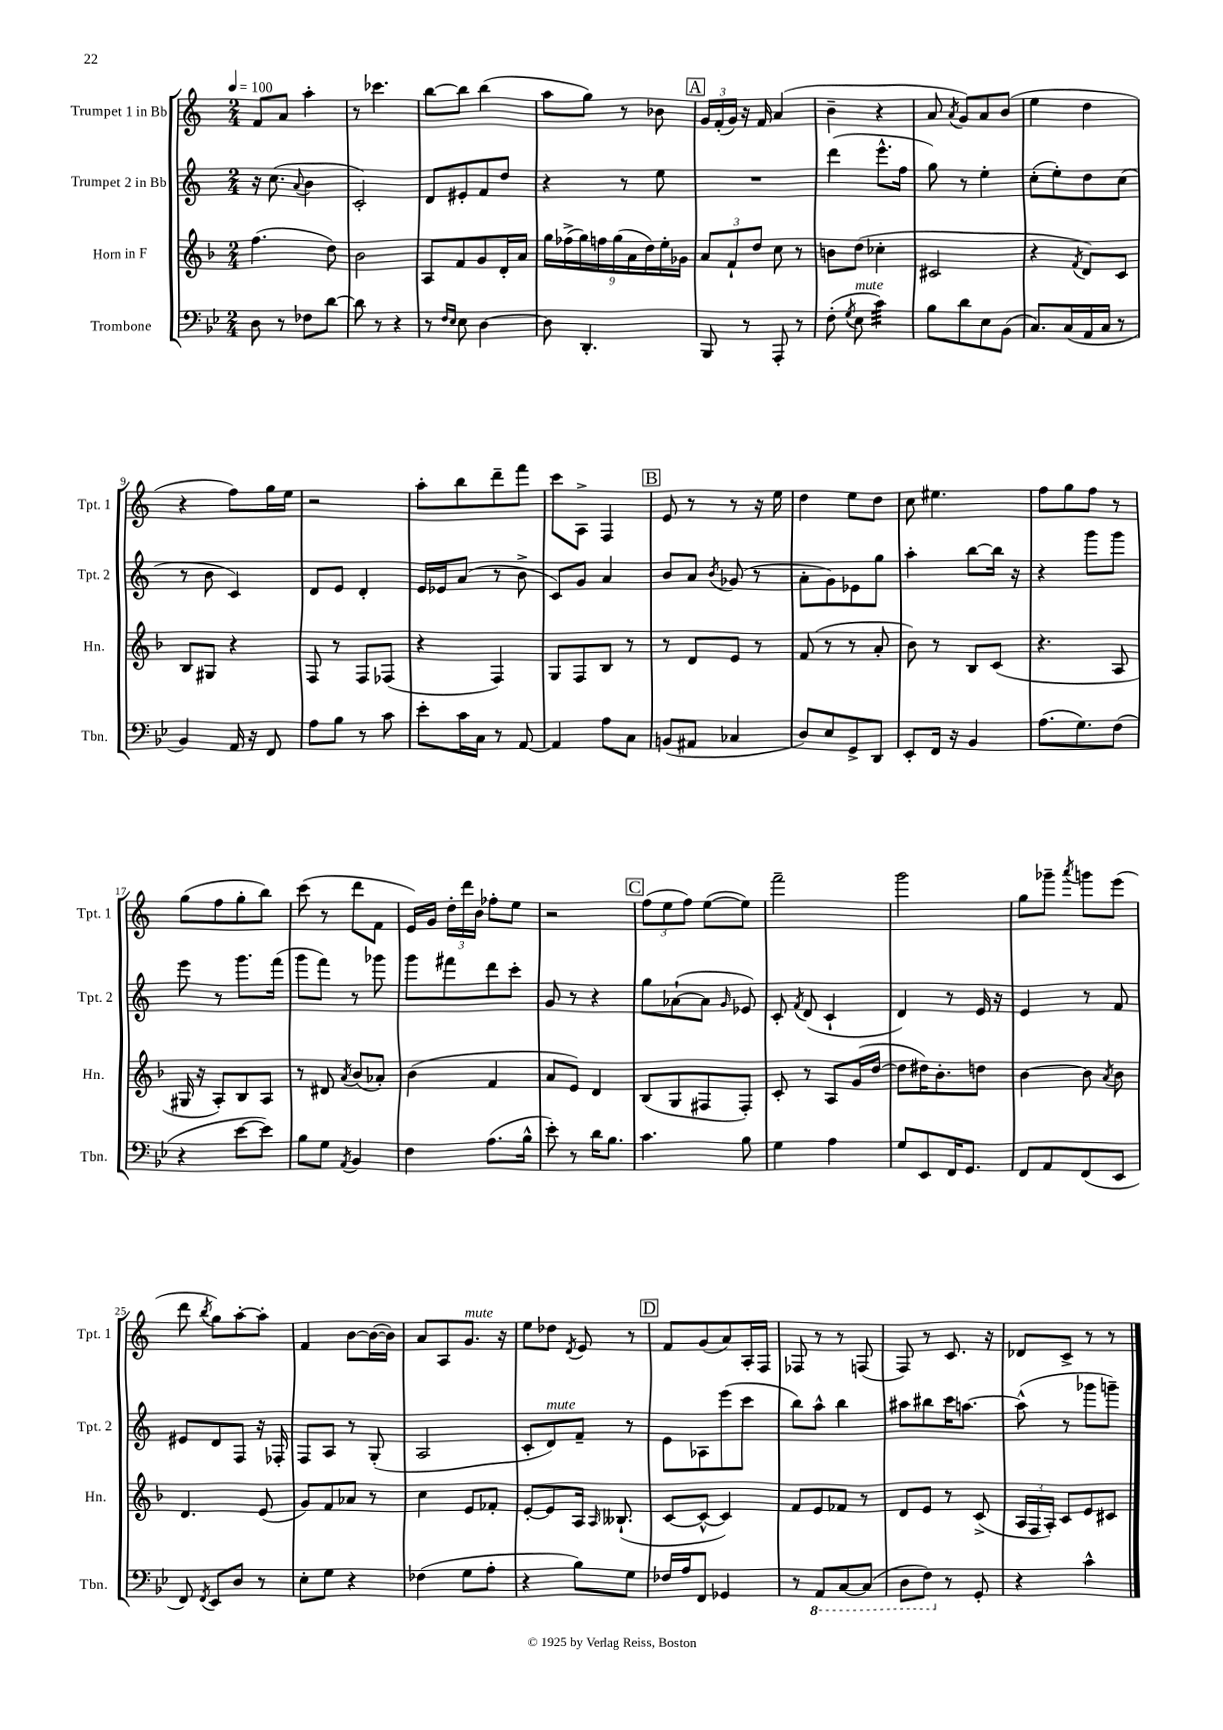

**kern	**kern	**kern	**kern
*staff4	*staff3	*staff2	*staff1
*clefF4	*clefG2	*clefG2	*clefG2
*k[b-e-]	*k[b-]	*k[]	*k[]
*M2/4	*M2/4	*M2/4	*M2/4
*MM100	*MM100	*MM100	*MM100
8D	(4.ff	16r	8f
.	.	(8.cc	.
8r	.	.	8a
.	.	8qqa	.
8F-	.	4b	4aa'
[8d	8dd)	.	.
=	=	=	=
8d]	2b-	2c')	8r
8r	.	.	4.ccc-
4r	.	.	.
=	=	=	=
8r	8A	8d	[8bb
16qqF	.	.	.
16qqE-	.	.	.
8E-	8f	8e#'	8bb]
[4D	8g	8f	(4bb
.	16d'	8dd	.
.	16a	.	.
=	=	=	=
8D]	18gg	4r	8aa
.	(18ff-^	.	.
.	18gg)	.	.
4.DD'	.	.	8gg)
.	18ff	.	.
.	(18gg	.	.
.	.	8r	8r
.	18a	.	.
.	18dd)	.	.
.	.	8ee	8b-
.	18ee'	.	.
.	18g-	.	.
=	=	=	=
8BBB-	12a	2r	24g
.	.	.	(24f'
.	12f`	.	24g)
8r	.	.	16r
.	12dd	.	.
.	.	.	16f
8AAA'	8cc	.	(4a
8r	8r	.	.
=	=	=	=
(8F'	8b	(4ddd	4b~
8qG	.	.	.
8E-	(8dd	.	.
4c)	4cc-'	8.eee^^	4r
.	.	16ff	.
=	=	=	=
8B-	2c#	8gg)	8a
.	.	.	8qa
8d	.	8r	8g)
8E-	.	4ee'	8a
(8BB-	.	.	(8b
=	=	=	=
8.C)	4r	(8cc'	4ee
.	.	8ee')	.
(16C	.	.	.
.	8qf	.	.
16AA	8d)	8dd	4dd
16C	.	.	.
8r	8c	(8cc	.
=	=	=	=
4BB-)	8B-	8r	4r
.	8G#	8b	.
16AA	4r	4c)	8ff)
16r	.	.	.
8FF	.	.	16gg
.	.	.	16ee
=	=	=	=
8A	8F	8d	2r
8B-	8r	8e	.
8r	8F	4d'	.
8c	(8F-	.	.
=	=	=	=
8e-'	4r	16e	8aa'
.	.	16e-	.
16c	.	(8a	8bb
16C	.	.	.
8r	4F)	8r	8ddd~
[8AA	.	8b^	8fff
=	=	=	=
4AA]	8G	8c)	8ccc
.	8F	8g	8A^
8A	8B-	4a	4F
8C	8r	.	.
=	=	=	=
(8BB	8r	8b	8e
8AA#	8d	8a	8r
.	.	8qb	.
4C-	8e	(8g-	8r
.	8r	8r	16r
.	.	.	16ee
=	=	=	=
8D)	(8f	8a'	4dd
8E-	8r	8g)	.
8GG^	8r	8e-	8ee
8DD	8a'	8gg	8dd
=	=	=	=
8EE-'	8b-)	4aa'	8cc
16FF	8r	.	4.ee#
16r	.	.	.
4BB-	8B-	[8bb	.
.	(8c	16bb]	.
.	.	16r	.
=	=	=	=
(8.A	4.r	4r	8ff
.	.	.	8gg
8.G)	.	.	.
.	.	8ggg	8ff
(8F	8A	8ggg	8r
=	=	=	=
4r	16G#	8eee	(8gg
.	16r	.	.
.	8A')	8r	8ff
[8e-	8B-	8.ggg	8gg'
8e-])	8A	.	8bb)
.	.	(16fff	.
=	=	=	=
8B-	8r	8ggg	(8ccc
8G	8d#	8fff)	8r
8qAA	8qa	.	.
4BB-	(8b-	8r	8ddd
.	8a-')	8ggg-	8f
=	=	=	=
4F	(4b-	8ggg	16e)
.	.	.	16g
.	.	8fff#	24dd'
.	.	.	24ddd
.	.	.	24b
(8.A	4f	8ddd	8ff-'
.	.	8ccc'	8ee
16B-^^	.	.	.
=	=	=	=
8e-')	8a	8g	2r
8r	8e)	8r	.
16d	4d	4r	.
8.B-	.	.	.
=	=	=	=
4.c	(8B-	8gg	(12ff
.	.	.	12ee
.	8G	([8a-`	.
.	.	.	12ff)
.	8F#	8a-]	([8ee
.	.	16qqg	.
8B-	8F#')	8e-)	8ee])
=	=	=	=
4G	8c'	8c'	2fff~
.	.	8qf	.
.	8r	(8d	.
4A	8A	4c`	.
.	(16g	.	.
.	[16dd	.	.
=	=	=	=
8G	8dd]	4d)	2ggg
8EE-	16dd#)	.	.
.	8.b-'	.	.
16FF	.	8r	.
8.GG	.	.	.
.	8dd	16e	.
.	.	16r	.
=	=	=	=
8FF	[4b-	4e	8gg
8AA	.	.	8ggg-~
.	.	.	8qaaa
(8FF	8b-]	8r	8ggg
.	8qa	.	.
8EE-	8b-	8f	(8eee
=	=	=	=
8FF)	4.d	8e#	8ddd
8qFF	.	.	8qbb
8EE-	.	8d	8gg)
8D	.	8F	[8aa'
8r	(8e	16r	8aa']
.	.	16F-'	.
=	=	=	=
8E-'	8g)	8F	4f
8G	8f	8A	.
4r	8a-	8r	[8b
.	8r	(8G'	(16b_
.	.	.	16b])
=	=	=	=
(4F-	4cc	2A	8a
.	.	.	8A
8G	8e	.	8.g
8A'	8f-'	.	.
.	.	.	16r
=	=	=	=
4r	[8e'	8c'	8ee
.	8e]	8d)	8dd-
.	.	.	8qd
8B-)	16A	8f~	8e
.	16qqA	.	.
.	(8.B--`	.	.
8G	.	8r	8r
=	=	=	=
16F-	[8c	8e	8f
16A	.	.	.
8FF	8c^^_	8A-	(8g
4GG-	4c])	(8eee	8a)
.	.	8ccc	16A'
.	.	.	16F
=	=	=	=
8r	8f	8bb)	8F-
8AAA	8e	8aa^^	8r
[8CC	8f-	4bb	8r
(8CC]	8r	.	(8F
=	=	=	=
8DD	8d	8aa#	8F)
8FF)	8e	8bb#	8r
8r	8r	16ccc	8.c
.	.	[8.aa	.
8GG'	(8c^	.	.
.	.	.	16r
=	=	=	=
4r	24A	(8aa^^]	8d-
.	24F	.	.
.	24A')	.	.
.	8c	8r	8c^
4c^^	8e	8ggg-	8r
.	8c#	8ggg~)	8r
==	==	==	==
*-	*-	*-	*-
